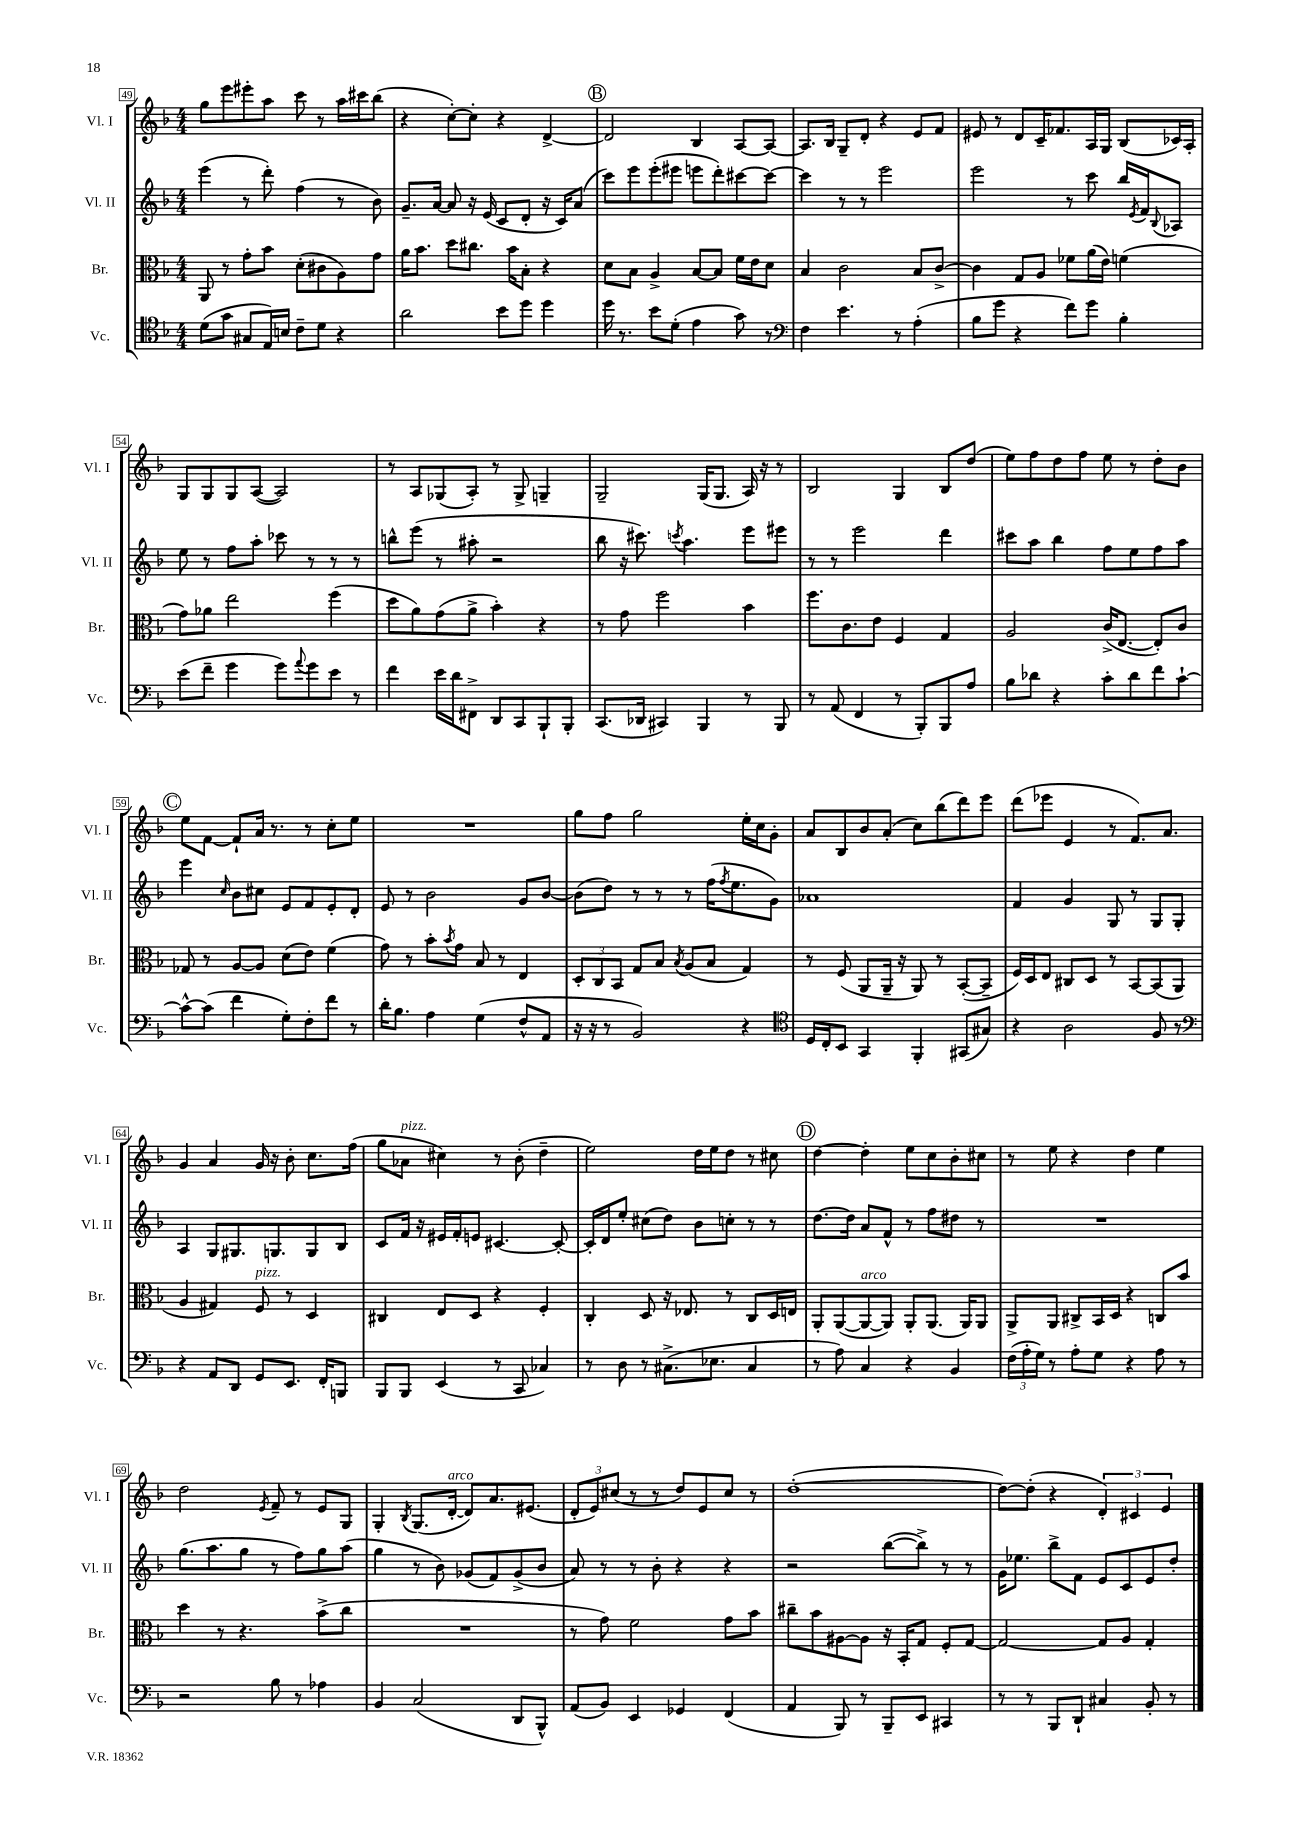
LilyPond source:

<<
\new StaffGroup <<
\new Staff = "s0" \with { instrumentName = "Vl. I" shortInstrumentName = "Vl. I" } {
    \clef treble \key f \major \numericTimeSignature \time 4/4
    g''8 e'''8 eis'''8-. a''8 c'''8 r8 a''16 cis'''16 bes''8( |
    r4 c''8~-.) c''8-. r4 d'4~-> |
    \mark \markup { \circle "B" } d'2 bes4 a8~ a8~ |
    a8. bes16 g8-- d'8-. r4 e'8 f'8 |
    eis'8 r8 d'8 c'16-- fes'8. a16 g16 bes8( ces'16) a16-. |
    g8 g8 g8 a8~( a2) |
    r8 a8 ges8( a8-.) r8 ges8-> g4-- |
    g2-- g16( g8. a16) r16 r8 |
    bes2 g4 bes8 d''8( |
    e''8) f''8 d''8 f''8 e''8 r8 d''8-. bes'8 |
    \mark \markup { \circle "C" } e''8 f'8~ f'8-! a'16 r8. r8 c''8-. e''8 |
    R1 |
    g''8 f''8 g''2 e''16-. c''16 g'8-. |
    a'8 bes8 bes'8 a'8-.( c''8) bes''8( d'''8) e'''8 |
    d'''8( ees'''8 e'4 r8 f'8.) a'8. |
    g'4 a'4 g'16 r16 bes'8-. c''8. f''16( |
    g''8 aes'8^\markup { \italic "pizz." } cis''4) r8 bes'8-.( d''4-- |
    e''2) d''16 e''16 d''8 r8 cis''8 |
    \mark \markup { \circle "D" } d''4~ d''4-. e''8 c''8 bes'8-. cis''8 |
    r8 e''8 r4 d''4 e''4 |
    d''2 \acciaccatura { e'8 } f'8-- r8 e'8 g8 |
    g4-. \acciaccatura { bes8 } g8.( d'16~-.^\markup { \italic "arco" } d'8) a'8. eis'8.( |
    \tuplet 3/2 { d'8-. e'8) cis''8( } r8 r8 d''8) e'8 cis''8 r8 |
    d''1~-.( |
    d''8~) d''8-.( r4 \tuplet 3/2 { d'4-.) cis'4 e'4 } \bar "|." |
}
\new Staff = "s1" \with { instrumentName = "Vl. II" shortInstrumentName = "Vl. II" } {
    \clef treble \key f \major \numericTimeSignature \time 4/4
    e'''4( r8 d'''8-.) f''4( r8 bes'8) |
    g'8.-- a'16~ a'8 r16 e'16( c'8 d'8-. r16 c'16) a'8( |
    \mark \markup { \circle "B" } c'''8) e'''8 e'''8-.( eis'''8 e'''8 d'''8-.) cis'''8~ cis'''8~ |
    cis'''4 r8 r8 e'''2 |
    e'''2 r8 c'''8 bes''16 \acciaccatura { e'8 } f'16 \appoggiatura { bes8 } aes8 |
    e''8 r8 f''8 a''8-. ces'''8 r8 r8 r8 |
    b''8-^ e'''8( r8 ais''8-. r2 |
    bes''8 r16 cis'''8.) \acciaccatura { c'''8 } a''4. e'''8 eis'''8 |
    r8 r8 e'''2 d'''4 |
    cis'''8 a''8 bes''4 f''8 e''8 f''8 a''8 |
    \mark \markup { \circle "C" } e'''4 \grace { c''16 } bes'8 cis''8 e'8 f'8 e'8-. d'8-. |
    e'8 r8 bes'2 g'8 bes'8~ |
    bes'8( d''8) r8 r8 r8 f''16( \acciaccatura { f''8 } e''8. g'8) |
    aes'1 |
    f'4 g'4 g8 r8 g8 g8-. |
    a4 g8 gis8. g8. g8 bes8 |
    c'8 f'16 r16 eis'16 f'16-. e'8 cis'4.~ cis'8~-. |
    cis'16-. d'16 e''8-. cis''8( d''8) bes'8 c''8-. r8 r8 |
    \mark \markup { \circle "D" } d''8.~ d''16 a'8 f'8-^ r8 f''8 dis''8 r8 |
    R1 |
    g''8.( a''8. g''8 r8 f''8) g''8 a''8( |
    g''4 r8 bes'8) ges'8( f'8) ges'8->( bes'8 |
    a'8) r8 r8 bes'8-. r4 r4 |
    r2 bes''8~( bes''8->) r8 r8 |
    g'16 ees''8. bes''8-> f'8 e'8 c'8 e'8 d''8-. \bar "|." |
}
\new Staff = "s2" \with { instrumentName = "Br." shortInstrumentName = "Br." } {
    \clef alto \key f \major \numericTimeSignature \time 4/4
    a,8 r8 g'8-. bes'8 d'8-.( cis'8 a8) g'8 |
    a'16 bes'8. d''8 cis''8. bes'16 bes8-. r4 |
    \mark \markup { \circle "B" } d'8 bes8 a4-> bes8~ bes8 f'16 e'16 d'8 |
    bes4 c'2 bes8 c'8~-> |
    c'4 g8 a8 fes'8 a'16( e'16) f'4( |
    g'8) aes'8 e''2 f''4( |
    d''8 a'8) g'8( a'8-> bes'4-.) r4 |
    r8 g'8 f''2 bes'4 |
    f''8. c'8. e'8 f4 g4 |
    a2 c'16->( e8.~ e8-.) c'8 |
    \mark \markup { \circle "C" } ges8 r8 a8~ a8 d'8( e'8) f'4( |
    g'8) r8 bes'8-. \acciaccatura { bes'8 } g'8 bes8 r8 e4 |
    \tuplet 3/2 { d8-. c8 bes,8 } g8 bes8 \acciaccatura { bes8 } a8( bes8 g4) |
    r8 f8( a,8 a,16-- r16 a,8) r8 bes,8~-.( bes,8-- |
    f16) d16 e8 cis8 d8 r8 bes,8~ bes,8( a,8 |
    a4 gis4) f8^\markup { \italic "pizz." } r8 d4 |
    cis4 e8 d8 r4 f4-. |
    c4-. d8 r16 ees8. r8 c8 d16 e16 |
    \mark \markup { \circle "D" } a,8-. a,8~( a,8~^\markup { \italic "arco" } a,8) a,8-. a,8.( a,16) a,8 |
    a,8-> a,8 cis8-> bes,16 d16 r4 c8 bes'8 |
    d''4 r8 r4. bes'8->( c''8 |
    R1 |
    r8 g'8) f'2 g'8 bes'8 |
    cis''8-- bes'8 ais8~ ais8 r16 bes,16-. g8 f8-. g8~ |
    g2~ g8 a8 g4-. \bar "|." |
}
\new Staff = "s3" \with { instrumentName = "Vc." shortInstrumentName = "Vc." } {
    \clef tenor \key f \major \numericTimeSignature \time 4/4
    d'8( g'8 gis8 e16) b16 c'8-- d'8 r4 |
    a'2 bes'8 d''8 d''4 |
    \mark \markup { \circle "B" } d''16 r8. bes'8 d'8-.( e'4 g'8) r8 |
    \clef bass f4 e'4. r8 a4-.( |
    bes8 g'8 r4 f'8) g'8 bes4-. |
    e'8( f'8-- g'4 g'8) \appoggiatura { a'8 } g'8 e'8 r8 |
    f'4 e'16 d'16 fis,8-> d,8 c,8 bes,,8-! bes,,8-. |
    c,8.( des,16 cis,4) bes,,4 r8 bes,,8 |
    r8 a,8( f,4 r8 bes,,8-.) bes,,8 a8 |
    bes8 des'8 r4 c'8-. des'8 f'8 c'8~-! |
    \mark \markup { \circle "C" } c'8~-^ c'8( f'4 g8-.) f8-. f'8 r8 |
    d'16-. bes8. a4 g4( f8-^ a,8 |
    r16 r16 r8 bes,2) r4 |
    \clef tenor d16 c16-. bes,8 g,4 f,4-. gis,8( gis8) |
    r4 a2 f8 r8 |
    \clef bass r4 a,8 d,8 g,8 e,8. f,16-. b,,8 |
    bes,,8 bes,,8 e,4( r8 c,8 ces4) |
    r8 d8 r8 cis8.->( ees8. cis4 |
    \mark \markup { \circle "D" } r8 a8) c4 r4 bes,4 |
    \tuplet 3/2 { f16( a16-. g16) } r8 a8-. g8 r4 a8 r8 |
    r2 bes8 r8 aes4 |
    bes,4 c2( d,8 bes,,8-^) |
    a,8( bes,8) e,4 ges,4 f,4( |
    a,4 bes,,8) r8 bes,,8-- e,8 cis,4 |
    r8 r8 bes,,8 d,8-! cis4 bes,8-. r8 \bar "|." |
}
>>
>>
\layout { \context { \Score currentBarNumber = #49 \override BarNumber.stencil = #(make-stencil-boxer 0.1 0.3 ly:text-interface::print) } }
